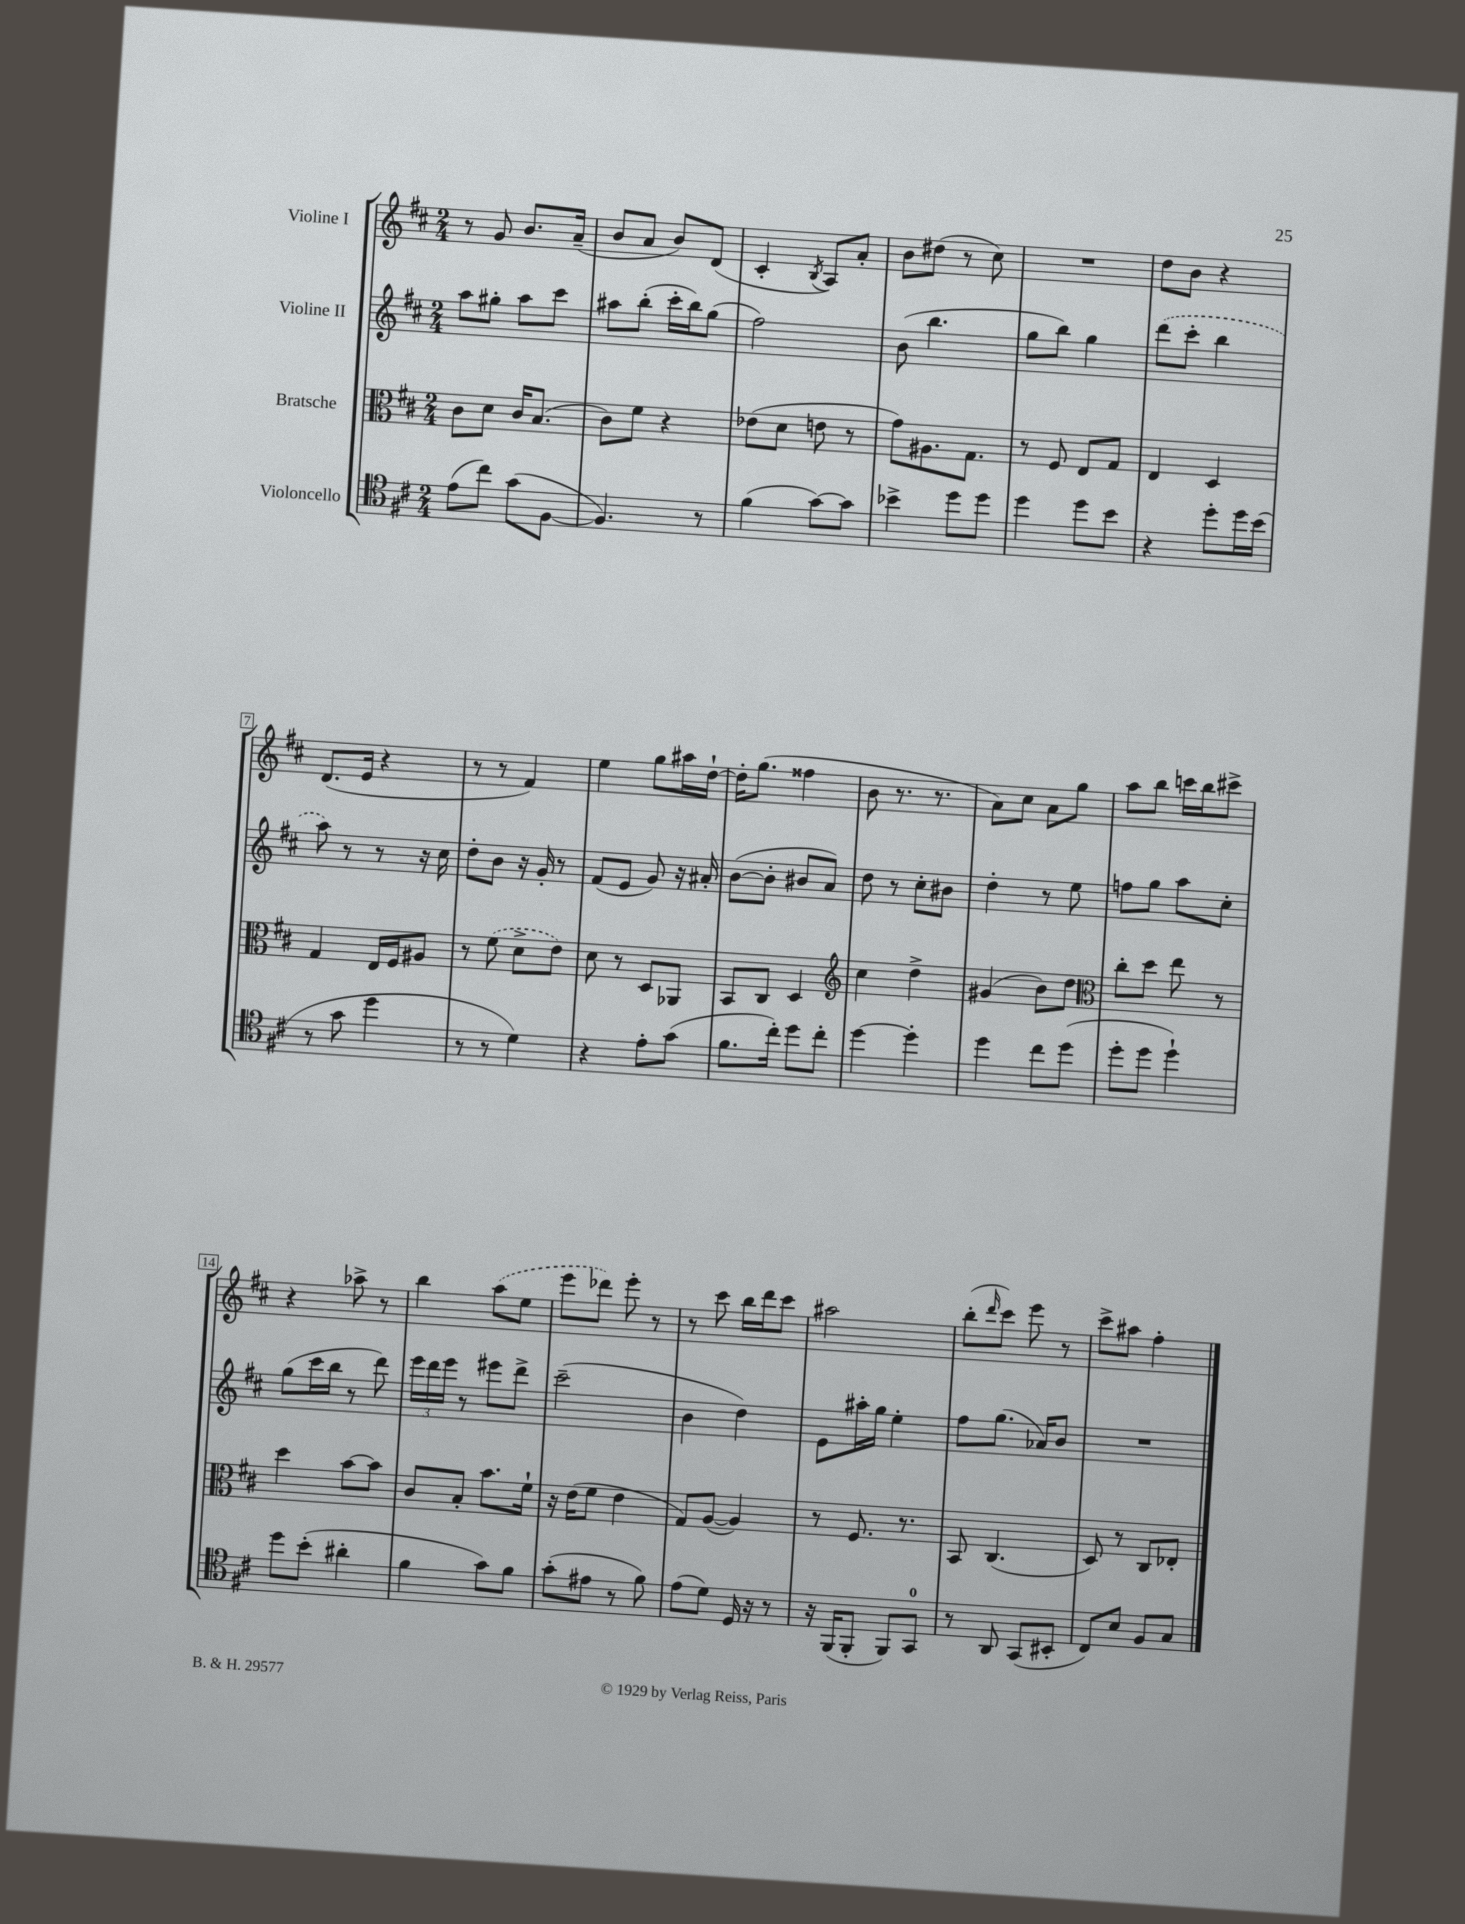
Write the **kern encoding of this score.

**kern	**kern	**kern	**kern
*part4	*part3	*part2	*part1
*staff4	*staff3	*staff2	*staff1
*I"Violoncello	*I"Bratsche	*I"Violine II	*I"Violine I
*clefC4	*clefC3	*clefG2	*clefG2
*k[f#c#]	*k[f#c#]	*k[f#c#]	*k[f#c#]
*M2/4	*M2/4	*M2/4	*M2/4
=1	=1	=1	=1
(8e\L	8c#\L	8aa\L	8r
8cc#\J)	8d\J	8gg#X'\J	8g/
(8g\L	16c#/KL	8aa\L	8.b/L
.	(8.B/J	.	.
[8F#\J	.	8ccc#\J	.
.	.	.	(16a~/Jk
=2	=2	=2	=2
4.F#/])	8c#\L)	8aa#X\L	8b/L
.	8f#\J	(8bb'\J	8a/J
.	4r	16ccc#'\LL	8b/L)
.	.	16bb\J)	.
8r	.	(8gg\J	(8d/J
=3	=3	=3	=3
(4f#\	(8e-X\L	2ff#\)	4c#'/
.	8d\J	.	.
.	.	.	8qB/
[8g\L)	8en\	.	8A/L)
8g\J]	8r	.	8a'/J
=4	=4	=4	=4
4b-X^\	8g\L)	(8b\	8b\L
.	8.A#X\	4.bb\	(8dd#X\J
8dd\L	.	.	8r
.	8.G\J	.	.
8dd\J	.	.	8cc#\)
=5	=5	=5	=5
4dd\	8r	8gg\L	2r
.	8F#/	8bb\J)	.
8dd\L	8E/L	4gg\	.
8b\J	8G/J	.	.
=6	=6	=6	=6
4r	4E/	(8ddd\L	8dd\L
.	.	8ccc#'\J	8b\J
8dd'\L	4D/	4bb\	4r
16dd\L	.	.	.
(16b\JJ	.	.	.
!!LO:LB:g=z
=7	=7	=7	=7
8r	4G/	8aa\)	(8.d/L
8g\	.	8r	.
.	.	.	16e/Jk
4dd\	16E/LL	8r	4r
.	16F#/J	.	.
.	8A#X/J	16r	.
.	.	16cc#\	.
=8	=8	=8	=8
8r	8r	8dd'\L	8r
8r	(8f#\	8b\J	8r
4d\)	8d^\L	16r	4f#/)
.	.	16g'/	.
.	8e\J)	8r	.
=9	=9	=9	=9
4r	8d\	(8f#/L	4ee\
.	8r	8e/J	.
8e'\L	8D/L	8g/)	8gg\L
(8g\J	8AA-X/J	16r	16aa#X\L
.	.	16a#X'/	[16dd`\JJ
=10	=10	=10	=10
8.f#\L	8BB/L	([8b\L	16dd'\KL]
.	.	.	(8.gg\J
.	8C#/J	8b'\J]	.
16cc#'\Jk)	.	.	.
8dd\L	4D/	8b#X/L	4ff##X\
8cc#'\J	.	8a/J)	.
=11	=11	=11	=11
*	*clefG2	*	*
[4dd\	4cc#\	8dd\	8b\
.	.	8r	8.r
4dd'\]	4dd^\	8cc#'\L	.
.	.	.	8.r
.	.	8b#X\J	.
=12	=12	=12	=12
4dd\	(4g#X/	4dd'\	8a\L)
.	.	.	8cc#\J
8cc#\L	8b\L)	8r	8a\L
(8dd\J	8dd\J	8ee\	8gg\J
=13	=13	=13	=13
*	*clefC3	*	*
8dd'\L	8cc#'\L	8ffn\L	8aa\L
8dd\J	8dd\J	8gg\J	8bb\J
4dd`\)	8ee\	8aa\L	16cccn\LL
.	.	.	16bb\J
.	8r	8cc#'\J	8ccc#X^\J
!!LO:LB:g=z
=14	=14	=14	=14
8dd\L	4dd\	(8gg\L	4r
(8b'\J	.	16ccc#\L	.
.	.	16bb\JJ	.
4a#X'\	[8b\L	8r	8aa-X^\
.	8b\J]	8ddd\)	8r
=15	=15	=15	=15
4f#\	8c#/L	24eee\LL	4bb\
.	.	24ddd\	.
.	.	24eee\JJ	.
.	8B'/J	8r	.
8g\L)	8.b\L	8eee#X\L	(8aa\L
8f#\J	.	8ddd^\J	8ee\J
.	16f#`\Jk	.	.
=16	=16	=16	=16
(8g'\L	16r	(2ccc#~\	8eee\L
.	(16e\KL	.	.
8e#X\J	8f#\J	.	8ddd-X\J)
8r	4e\	.	8eee'\
8f#\)	.	.	8r
=17	=17	=17	=17
(8e\L	8G/L)	4b\	8r
8d\J)	([8A/J	.	8ccc#\
16D/	4A/])	4dd\)	16bb\LL
16r	.	.	16ddd\J
8r	.	.	8ccc#\J
=18	=18	=18	=18
16r	8r	8e\L	2aa#X\
(16FF#/KL	.	.	.
8FF#'/J	8.F#/	16aa#X'\L	.
.	.	16gg\JJ	.
8FF#/L)	.	4ee'\	.
.	8.r	.	.
8GG/J	.	.	.
=19	=19	=19	=19
8r	8BB/	8ff#\L	(8bb'\L
.	.	.	16qqddd/
8AA/	(4.C#/	(8.gg\J	8ccc#\J)
(8GG/L	.	.	8eee\
.	.	16a-X/KL)	.
8BB#X'/J	.	8b/J	8r
=20	=20	=20	=20
8C#/L)	8D/)	2r	8ccc#^\L
8B/J	8r	.	8aa#X\J
8F#/L	8C#/L	.	4ff#'\
8G/J	8E-X'/J	.	.
==	==	==	==
*-	*-	*-	*-
